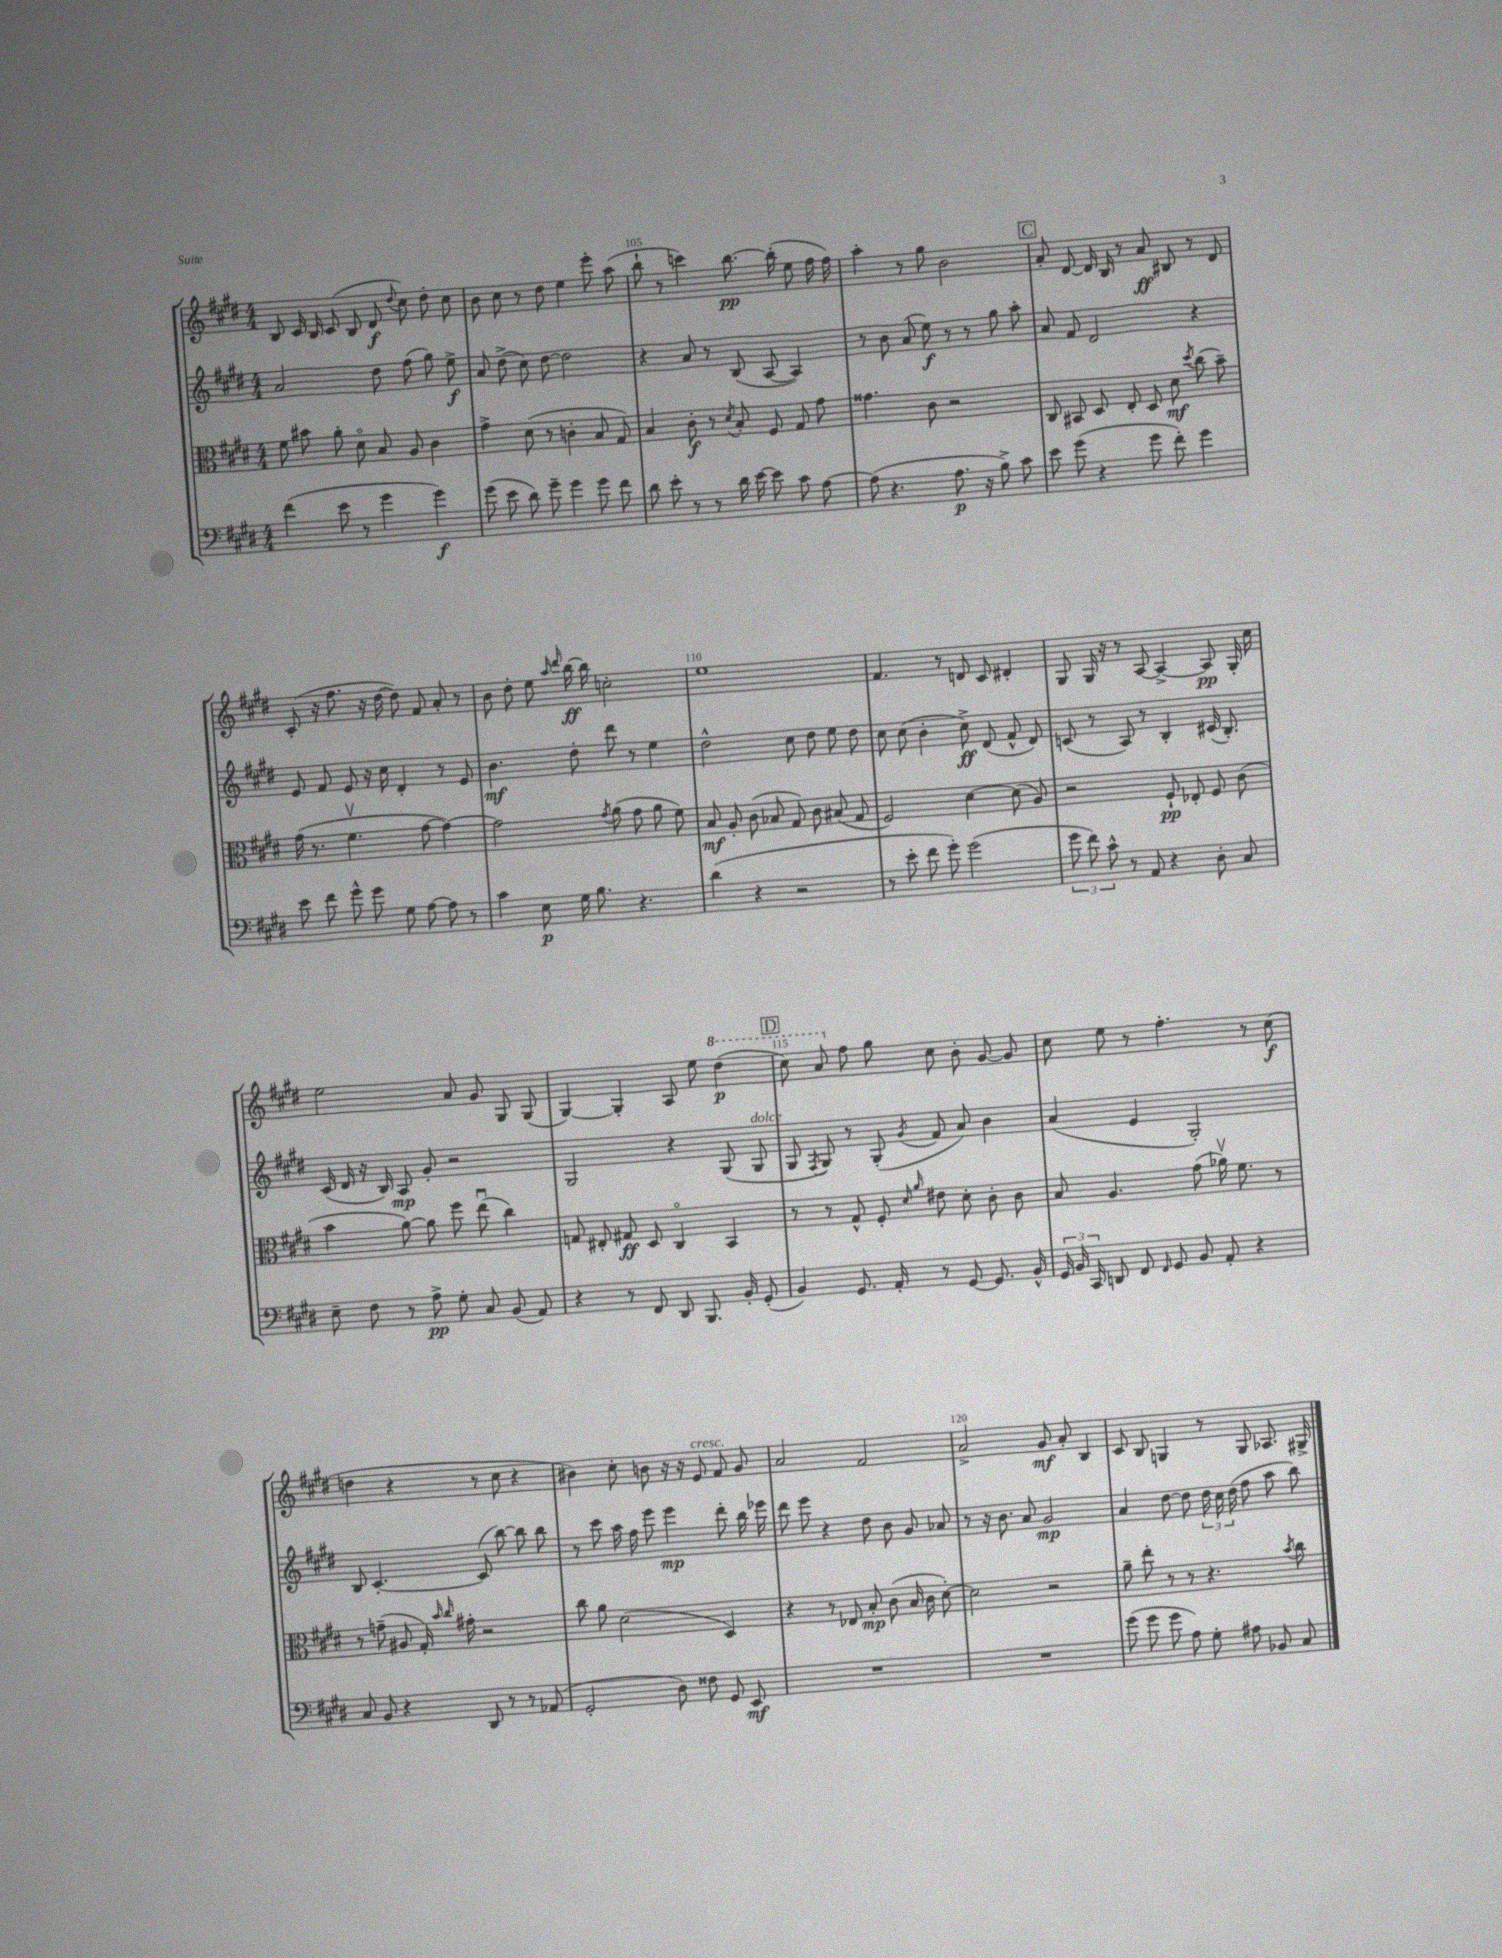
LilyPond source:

<<
\new StaffGroup <<
\new Staff = "s0" {
    \clef treble \key e \major \numericTimeSignature \time 4/4
    \autoBeamOff b8 cis'16 b16 cis'8( b8 dis'8\f \appoggiatura { dis''8 } cis''8) dis''8-. cis''8 |
    b'8 cis''8 r8 dis''8 e''4 e'''8-. a''8( |
    b''8-! r8 c'''4) b''8.~\pp b''16-.( e''8 fis''16 fis''16) |
    a''4-. r8 gis''8 b'2 |
    \mark \markup { \box "C" } a'8-. dis'8~ dis'16 b16 r8 a'8\ff bis8 r8 dis'8 |
    cis'8-.( r16 fis''8. r16 dis''16~ dis''8) fis'8 a'8-. r8 |
    b'8 dis''8-. e''8 \grace { a''16 dis'''16 } b''16~\ff b''16 c''2-. |
    e''1 |
    fis'4. r8 d'8 cis'8 dis'4-. |
    gis8 gis16 r16 r8 a8~ a4~-> a8\pp gis16-. cis''16 |
    e''2 a'8 gis'8 gis8 gis8( |
    gis4~) gis4-. a8 e''8 \ottava #1 dis'''4\p( |
    \mark \markup { \box "D" } cis'''8) a''8 \ottava #0 fis''8 gis''8 cis''8 b'8-. gis'8~ gis'8 |
    cis''8 e''8 r8 fis''4.-. r8 cis''8\f( |
    d''4 r4 r8 cis''8 r4 |
    bis'4) cis''8-. b'8 r16 r16 e'8^\markup { \italic "cresc." } fis'8 gis'8 |
    a'2 fis'2 |
    a'2-> gis'8\mf a'8-. b4 |
    cis'8 b8 g4 r8 g8 aes8. gis16-> \bar "|." |
}
\new Staff = "s1" {
    \clef treble \key e \major \numericTimeSignature \time 4/4
    \autoBeamOff a'2 dis''8 fis''8( gis''8) e''8->\f |
    a'8 dis''8->( cis''8) dis''8~ dis''2 |
    r4 a'8 r8 b8( a8~ a4) |
    r8 b'8 a'8( e''8\f) r8 r8 gis''8 a''8-. |
    \mark \markup { \box "C" } a'8 fis'8 dis'2 r4 |
    e'8 fis'8 e'8 r16 cis''16 dis'4-. r8 e'8 |
    b'4.\mf dis''8-. dis'''8 r8 e''4 |
    dis''2-^ cis''8 dis''8 e''8 dis''8 |
    cis''8 cis''8( b'4-. cis''8->\ff) dis'8( fis'8-^ dis'8) |
    c'8( r8 a8) r8 b4-. cis'16( b8.-.) |
    cis'16( dis'16 r16 b16) a8\mp gis'8-. r2 |
    gis2 r4 gis8( gis8^\markup { \italic "dolce" } |
    \mark \markup { \box "D" } gis8 \acciaccatura { fis8 } gis8) r8 gis8-.( \acciaccatura { gis'8 } fis'8 a'8) b'4 |
    a'4( e'4 gis2-.) |
    b8 cis'4.~-. cis'8( b''8~) b''8 b''8 |
    r8 cis'''8 a''16 fis''16 e'''8 e'''4\mp dis'''8-. b''16 ees'''16 |
    dis'''8 e'''8 r4 dis''8 b'8 gis'8 aes'8 |
    r8 r16 b'8. a'8 gis'2\mp |
    a'4 dis''8~ dis''8 \tuplet 3/2 { dis''16 cis''16 dis''16( } fis''8 a''8 b''8) \bar "|." |
}
\new Staff = "s2" {
    \clef alto \key e \major \numericTimeSignature \time 4/4
    \autoBeamOff fis'8 bis'8 a'8-. dis'8\flageolet b8 a8 cis'4 |
    gis'4-> dis'8( r8 c'4-. b8 gis8) |
    b4 cis'8-.\f r8 \acciaccatura { dis'8 } b8-. fis8 gis8 gis'8 |
    gisis'4. cis'8 r2 |
    \mark \markup { \box "C" } cis8 bis,8 dis8 e8-. dis8 dis'8\mf \acciaccatura { dis''8 } cis''8( b'8--) |
    gis'16( r8. fis'4.\upbow gis'8~ gis'4~) |
    gis'2 \acciaccatura { gis'8 } a'8( gis'8 a'8 fis'8) |
    b8\mf a8-. cis'8( bes8 gis8) cis'8 bis8( gis8 |
    fis2) dis'4~ dis'8( a8) |
    r2 fis8-!\pp ees8-. fis8 cis'8( |
    b'4 a'8~) a'8 fis''8 e''8\downbow( cis''4) |
    g8 eis8-. gis8\ff dis8 cis4\flageolet b,4 |
    \mark \markup { \box "D" } r8 r8 gis8-^ fis8-. \grace { dis'16 a'16 } eis'8 dis'8-. cis'8-. cis'8 |
    b8 a4. gis'8( aes'16\upbow) fis'8. r8 |
    r8 g'8--( ais8 gis16-.) \grace { b'16 cis''16 } gis'16-. r2 |
    cis''8 a'8 dis'2( dis4) |
    r4 r8 ees8 b8-.\mp cis'8( b16 cis'16 dis'8~-.) |
    dis'2 r2 |
    a'8-- e''8-. r8 r8 r4. \acciaccatura { b'8 } cis''8 \bar "|." |
}
\new Staff = "s3" {
    \clef bass \key e \major \numericTimeSignature \time 4/4
    \autoBeamOff fis'4( e'8 r8 gis'4 gis'4\f) |
    gis'8( e'8 dis'8) gis'8-- gis'4 gis'8 fis'8 |
    dis'8 e'8-. r8 r8 dis'16 e'16~ e'8 cis'8 a8~ |
    a8( r4. a8.\p r16 b8->) cis'8 |
    \mark \markup { \box "C" } e'8 gis'8( r4 gis'8 fis'8-.) gis'4 |
    e'8 fis'8 gis'8-^ gis'8 gis8 a8~ a8 r8 |
    cis'4 e8\p gis16 b8. r4. |
    dis'4( r4 r2 |
    r8 e'8-. fis'8 gis'8-.) gis'2( |
    \tuplet 3/2 { gis'8 fis'8) cis'8-^ } r8 a,8 r4 dis8-. cis8 |
    e8-- fis8 r8 a8->\pp gis8-. cis8 b,8( a,8) |
    r4 r8 fis,8 dis,8 b,,8. b,16-. gis,8-.( |
    \mark \markup { \box "D" } b,4) gis,8. a,16-. r8 gis,8~ gis,8. b,16-^ |
    \tuplet 3/2 { gis,16 b,16 cis,16 } d,8 fis,8 \grace { fis,16 } gis,8 b,8 a,8-. r4 |
    cis8 b,8 r4 dis,8 r8 r8 aes,8( |
    gis,2-. dis8) fisis8 gis,8 e,8\mf |
    R1 |
    R1 |
    gis'8( gis'8 gis'8 a8) gis8-. ais8 bes,8 cis8 \bar "|." |
}
>>
>>
\layout { \context { \Score currentBarNumber = #103 \override BarNumber.break-visibility = ##(#f #t #t) barNumberVisibility = #(every-nth-bar-number-visible 5) } }
